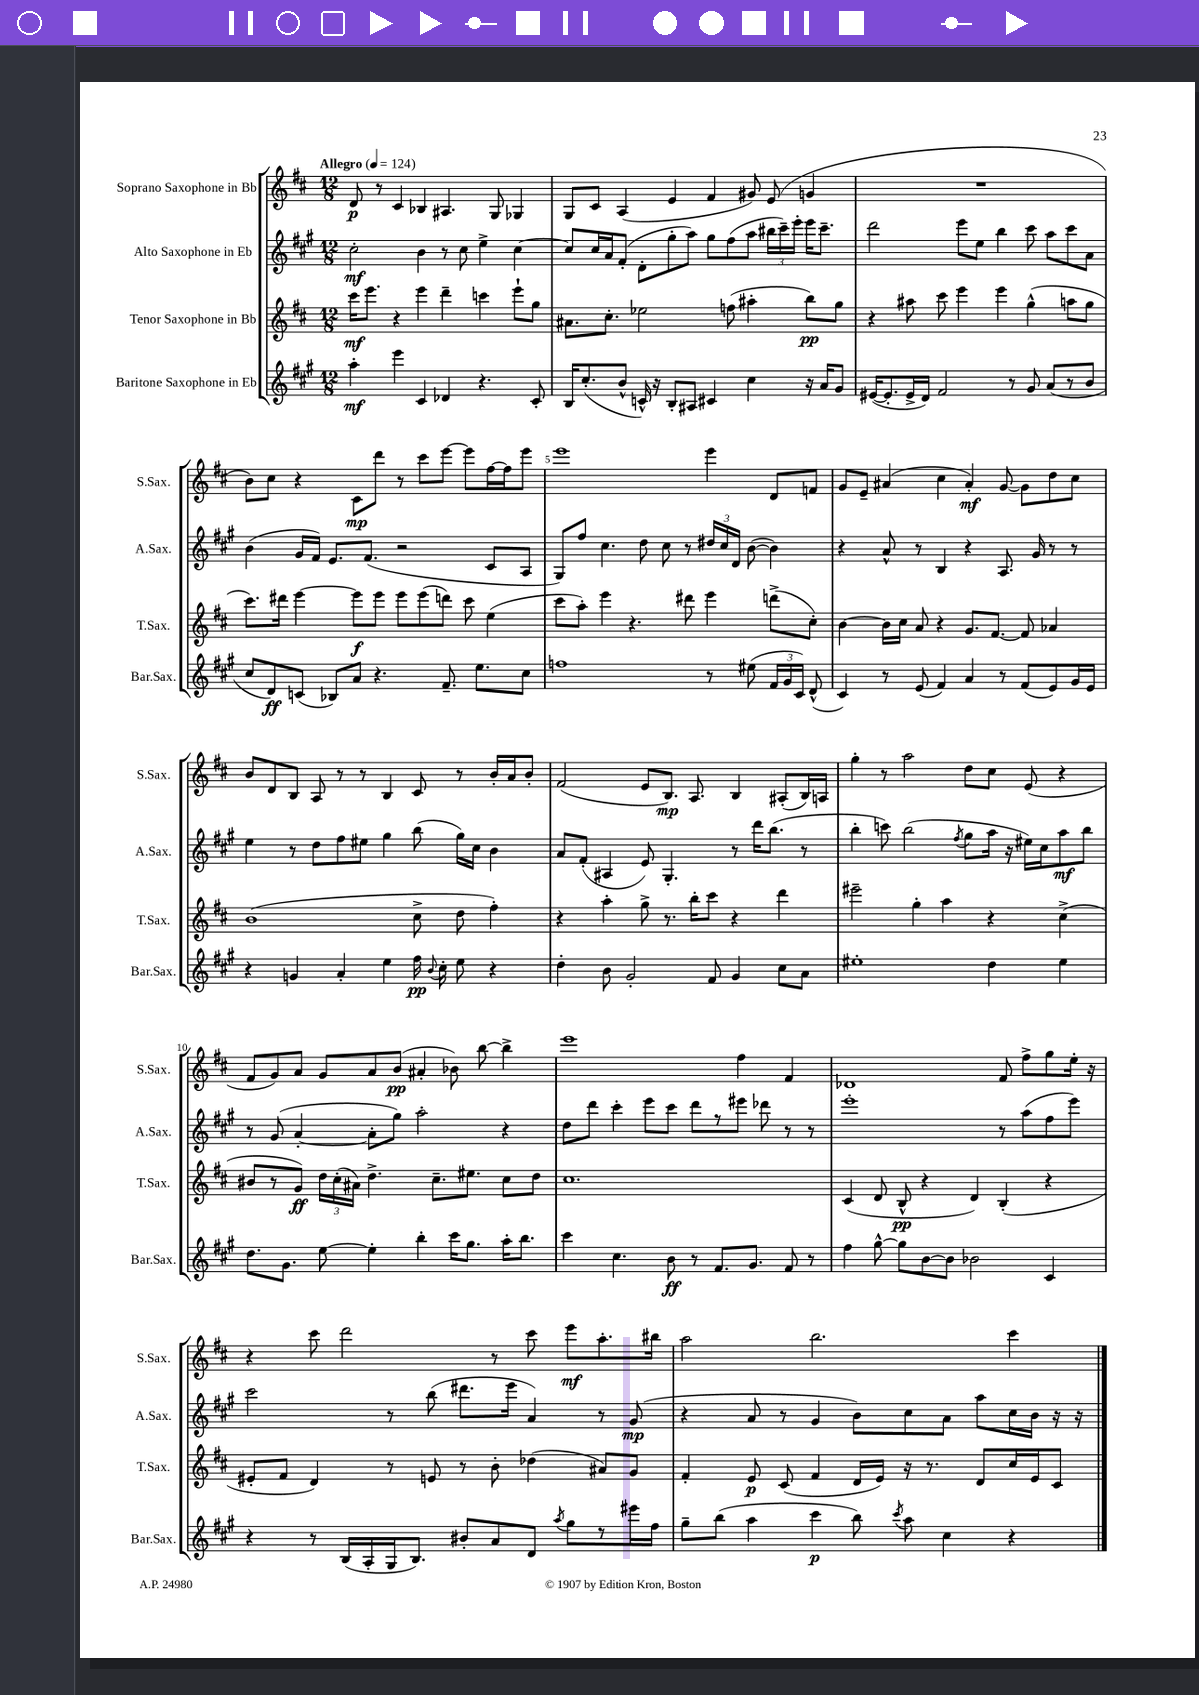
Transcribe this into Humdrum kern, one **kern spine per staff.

**kern	**kern	**kern	**kern
*staff4	*staff3	*staff2	*staff1
*clefG2	*clefG2	*clefG2	*clefG2
*k[f#c#g#]	*k[f#c#]	*k[f#c#g#]	*k[f#c#]
*M12/8	*M12/8	*M12/8	*M12/8
*MM124	*MM124	*MM124	*MM124
4aa'	16ccc#	2cc#'	8d
.	8.eee	.	.
.	.	.	8r
4eee	4r	.	4c#
4c#	4eee	4b	4B-
4d-	4ddd~	8r	4.A#
.	.	8cc#	.
4.r	4ccc	4ee^	.
.	.	.	8G
.	8eee`	[4cc#	4G-
8c#'	8gg	.	.
=	=	=	=
16B	8.a#	8cc#]	8G
(8.cc#'	.	.	.
.	.	16cc#	8c#
.	8.cc#'	16a	.
8b^^	.	(8f#'	(4A
16c^^)	2ee-	8d'	.
16r	.	.	.
8B'	.	8gg#'	4e
8A#	.	8aa)	.
4c#	.	8gg#	4f#
.	(8ff	(8ff#	.
4cc#	4aa#'	8aa	8g#)
.	.	24bb#	(8e
.	.	24ccc#~)	.
.	.	24eee'	.
16r	8bb)	16eee	4g
16a	.	8.ccc#~	.
8g#	8gg	.	.
=	=	=	=
([16e#	4r	2ddd	1.r
8.e#']	.	.	.
16e#^	8aa#	.	.
16d)	.	.	.
2f#	8ccc#	.	.
.	4eee	8eee	.
.	.	8ee	.
.	4eee	4bb	.
8r	.	.	.
8g#	(4gg^^	8ccc#	.
(8a	.	8aa	.
8r	8aa	8ccc#	.
8b	8gg	8a	.
=	=	=	=
8cc#	8.ccc#)	(4b	8b)
8d)	.	.	8cc#
.	16ddd#	.	.
(8c	[4eee	16g#	4r
.	.	16f#)	.
8B-)	.	8.e	.
8a	8eee]	.	8c#
.	.	(8.f#	.
4.r	8eee	.	8ddd
.	8eee	2r	8r
.	(8eee	.	8ccc#
8.f#~	8ddd)	.	[8eee
.	8ccc#	.	8eee]
8.ee	.	.	.
.	(4ee	8c#	[16ff#
.	.	.	16ff#]
8cc#	.	8A	8eee
=	=	=	=
1ff	8ccc#	8G#)	1eee
.	8aa')	8ff#	.
.	4eee	4.cc#	.
.	4.r	.	.
.	.	8dd	.
.	.	8cc#	.
.	8ddd#	8r	.
8r	4eee	24dd#	4eee
.	.	24cc#	.
.	.	24d	.
(8ee#	.	([8b	.
24f#	(8ddd^	4b])	8d
24g#	.	.	.
24c#)	.	.	.
(8d^^	8cc#')	.	8f
=	=	=	=
4c#)	[4b	4r	8g
.	.	.	8e~
8r	16b]	8a^^	(4a#
.	16cc#	.	.
(8e	8a	8r	.
4f#)	4r	4B	4cc#
4a	8.g	4r	4a#')
.	[8.f#	.	.
8r	.	8.A	[8g
(8f#	8f#]	.	8g]
.	.	16g#	.
8e)	4a-	8r	8dd
16g#	.	8r	8cc#
16e	.	.	.
=	=	=	=
4r	(1b	4ee	8b
.	.	.	8d
4g	.	8r	8B
.	.	8dd	8A
4a'	.	8ff#	8r
.	.	8ee#	8r
4ee	.	4gg#	4B
16ff#	8cc#^	(8bb	8c#
8qqb	.	.	.
16cc#'	.	.	.
8ee	8dd	16gg#)	8r
.	.	16cc#	.
4r	4ff#')	4b	16b'
.	.	.	16a
.	.	.	8b'
=	=	=	=
4dd'	4r	8a	(2f#
.	.	(8f#'	.
8b	4aa'	4A#	.
2g#'	.	.	.
.	8gg^	8e)	8e
.	8.r	4.G#'	8.B)
.	16bb'	.	8.A
8f#	8ccc#	.	.
4g#	4r	8r	4B
.	.	16ddd	.
.	.	(8.bb	.
8cc#	4ddd	.	(8A#'
8a	.	8r	16B)
.	.	.	16A
=	=	=	=
1ee#'	2eee#~	4bb'	4gg'
.	.	8ccc)	8r
.	.	(2bb	2aa
.	4gg'	.	.
.	4aa	.	.
.	.	8qff#	.
.	.	8gg#	8dd
4dd	4r	16aa	8cc#
.	.	16r	.
.	.	16ee#)	(8e
.	.	16cc#	.
4ee#	(4cc#^	8aa	4r
.	.	8bb	.
=	=	=	=
8.dd	8b#	8r	8f#
.	8r	(8g#	8g)
8.g#	.	.	.
.	8g)	[4a'	8a
[8ee	24dd	.	8g
.	(24cc#'	.	.
.	24a#)	.	.
4ee']	4.dd^	8a']	8a
.	.	8gg#)	(8b
4bb'	.	2aa'	4a#'
.	8.cc#~	.	.
16ccc#	.	.	8b-)
8.gg#	8.ee#	.	.
.	.	.	[8bb
16aa'	8cc#	4r	4bb^]
8.bb	.	.	.
.	8dd	.	.
=	=	=	=
4ccc#	1.cc#	8dd	1eee
.	.	8ddd	.
4.cc#	.	4ccc#'	.
.	.	8eee	.
8b	.	8ccc#	.
8r	.	8ddd	.
8.f#	.	8r	.
.	.	8eee#	4ff#
8.g#	.	.	.
.	.	8ddd-	.
8f#	.	8r	4f#
8r	.	8r	.
=	=	=	=
4ff#	(4c#	1eee'	1d-
[8gg#^^	8d	.	.
8gg#]	8B^^	.	.
[8b	4r	.	.
8b]	.	.	.
2b-	4d)	.	.
.	(4B'	8r	8f#
.	.	(8aa	8ff#^
4c#	4r	8ff#	8gg
.	.	8eee)	16ee'
.	.	.	16r
=	=	=	=
4r	8e#'	2ccc#	4r
.	8f#	.	.
8r	4d)	.	8ccc#
(16B	.	.	2ddd
16A'	.	.	.
16G#	8r	8r	.
8.B)	.	.	.
.	8e	(8bb	.
8b#'	8r	8.ddd#	.
8a	8b'	.	8r
.	.	16eee	.
8d	(4dd-	4a)	8ccc#
8qaa	.	.	.
8gg#	.	.	8eee
8r	8a#)	8r	8.aa'
16eee#	8g	(8g#	.
16ff#	.	.	16bb#
=	=	=	=
8gg#~	4f#'	4r	2aa
(8bb	.	.	.
4aa	8e	8a	.
.	(8c#	8r	.
4ccc#	4f#	4g#	2.bb
8bb)	16d	8b)	.
.	16e)	.	.
8qccc#	.	.	.
8aa	16r	8cc#	.
.	8.r	.	.
4cc#	.	8a	.
.	8d	8aa	.
4r	16cc#	16cc#	4ccc#
.	16e	16b	.
.	8c#	16r	.
.	.	16r	.
==	==	==	==
*-	*-	*-	*-
